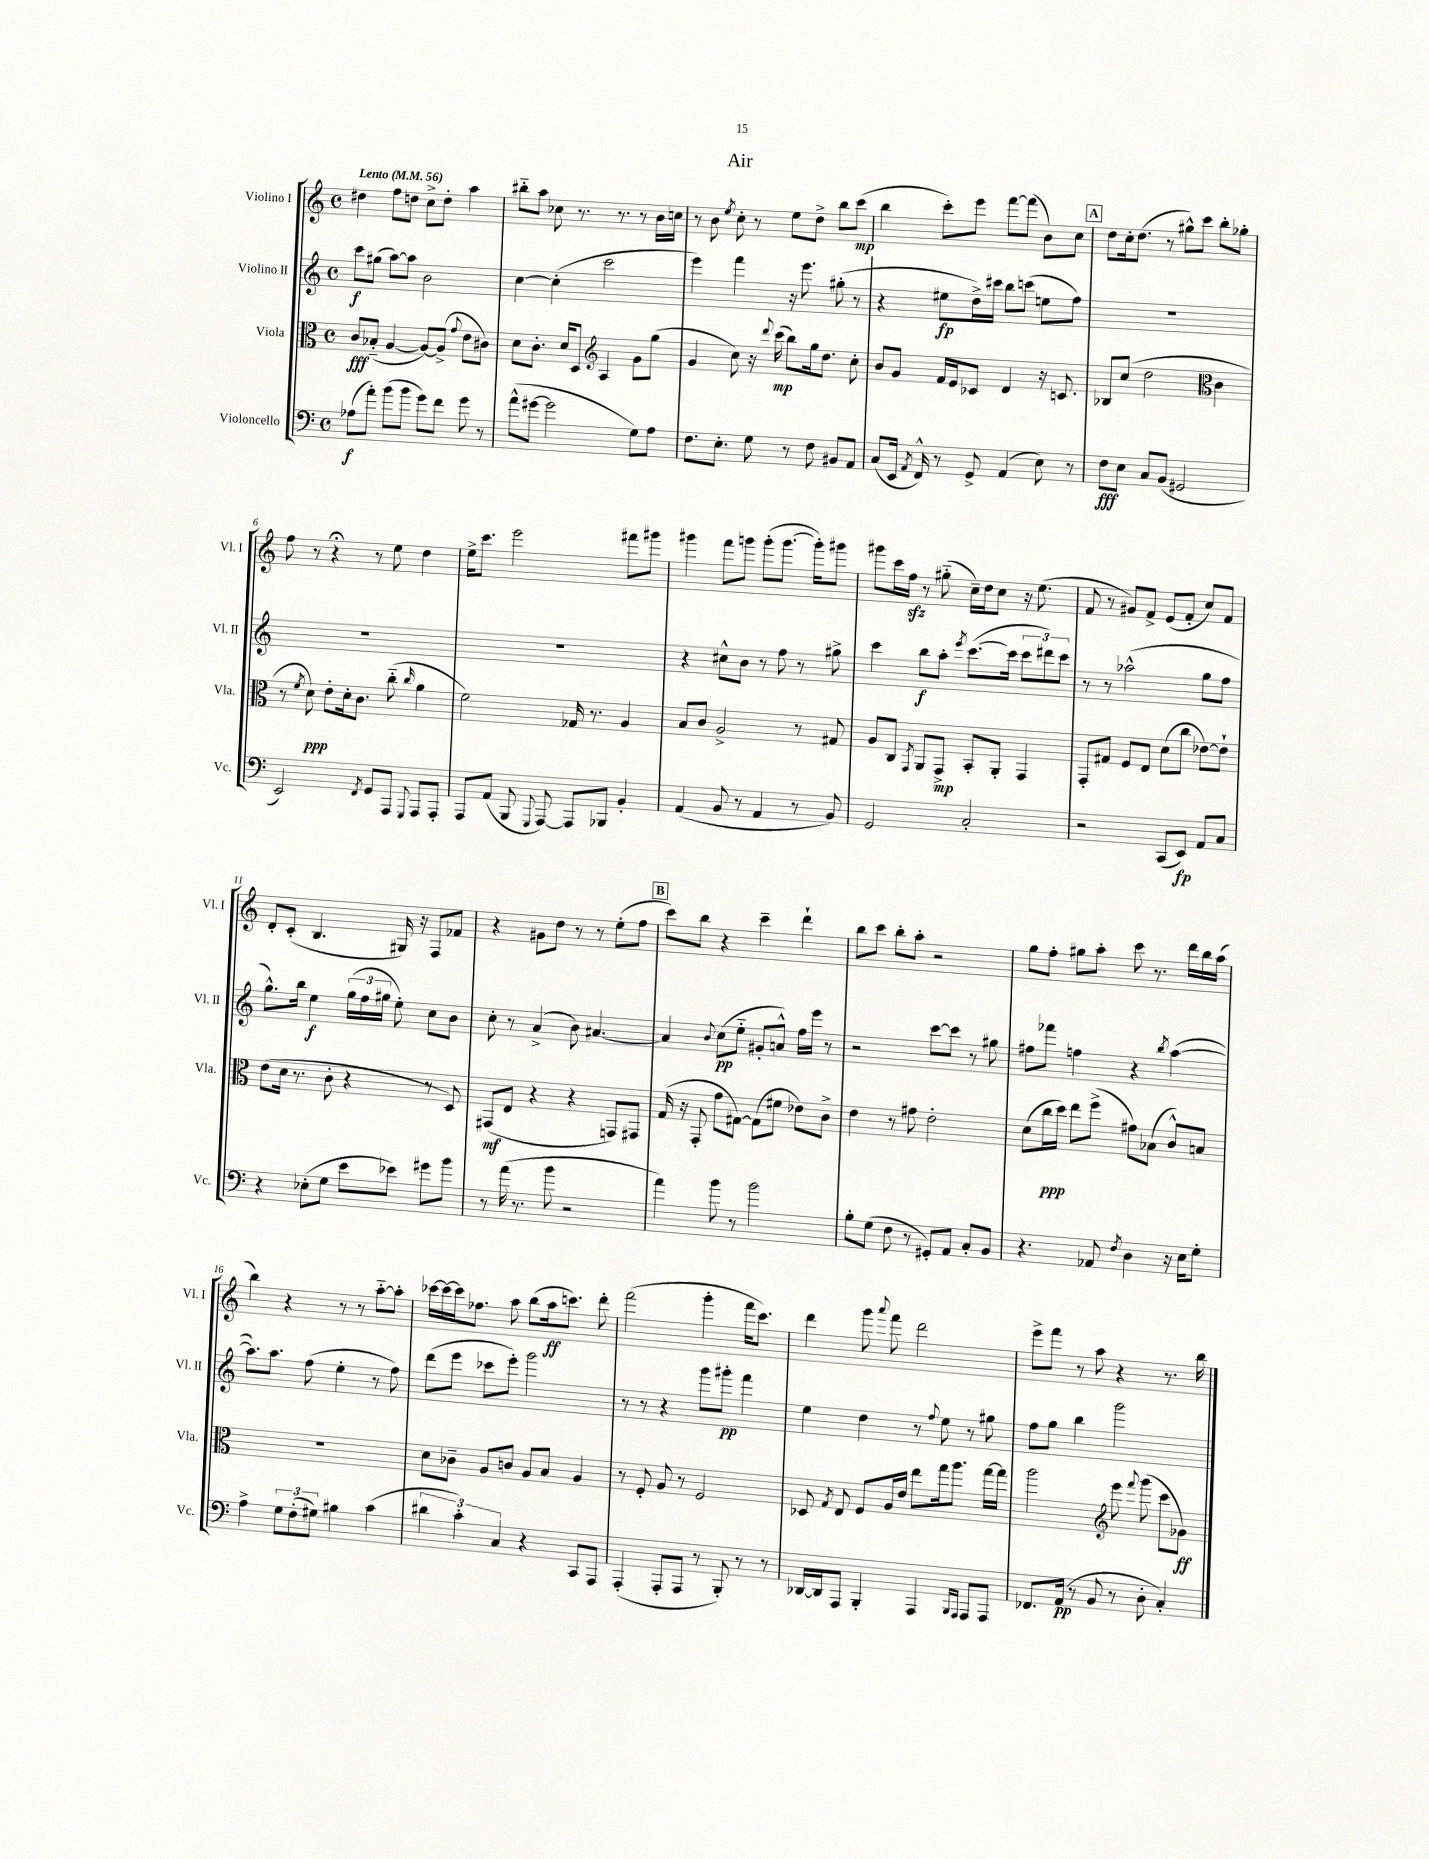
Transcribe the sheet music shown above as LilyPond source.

\header { title = "Air" }
<<
\new StaffGroup <<
\new Staff = "s0" \with { instrumentName = "Violino I" shortInstrumentName = "Vl. I" } {
    \clef treble \key c \major \defaultTimeSignature \time 4/4 \tempo "Lento" 4 = 56
    \autoBeamOff dis''4 f''8[ d''8] c''8[-> d''8]-. a''4 |
    bis''8[-_ a''8] ces''8 r8. r8. r8 b'16[ c''16] |
    r8 b'8 \acciaccatura { e''8 } c''8-. r8 e''8[ d''8]-> b''8[ c'''8]\mp( |
    b''4 c'''8[-.) e'''8] f'''8[~ f'''8]( b'8[) c''8] |
    \mark \markup { \box "A" } d''8[ c''16-. d''8.]( r8 gis''8[-^) c'''8] b''8[-. ges''8]-. |
    f''8 r8 r4\fermata r8 e''8 d''4 |
    e''16[-> c'''8.] e'''2 fis'''8[ gis'''8] |
    gis'''4 f'''8[ g'''8] g'''8[-.( g'''8.]~ g'''16[-.) gis'''8] |
    gis'''8[ c'''16 f''16]\sfz r8 gis''8-_( c''16[--) d''16 c''8] r16 e''8.( |
    f'8 r8 gis'8[) f'8]-> e'8[( f'8]-. c''8[) f'8] |
    d'8[-. c'8]-.( b4. gis16) r16 f8[ fes'8] |
    r4 gis'8[ d''8] r8 r8 e''8[-.( f''8] |
    \mark \markup { \box "B" } c'''8[) b''8] r4 c'''4-- d'''4-! |
    b''8[ c'''8] b''8[-. a''8]-. r2 |
    g''8[ f''8]-. gis''8[ a''8]-. c'''8 r8. d'''16[ b''16 a''16]( |
    b''4) r4 r8 r8 a''8[~-_ a''8]-. |
    ces'''16[~ ces'''16~ ces'''16 fes''8.] a''8 b''8[( a''16\ff c'''8.]) d'''8-. |
    f'''2( g'''4-. f'''16[ c'''8.]) |
    d'''4 g'''8 \appoggiatura { a'''8 } f'''8 d'''2 |
    e'''8[-> f'''8] r8 a''8 r4 r8. b''16 \bar "|." |
}
\new Staff = "s1" \with { instrumentName = "Violino II" shortInstrumentName = "Vl. II" } {
    \clef treble \key c \major \defaultTimeSignature \time 4/4
    \autoBeamOff c'''8[\f gis''8]( a''8[~) a''8] b'2 |
    c''4~ c''4-.( c'''2 |
    e'''4) f'''4 r16 e'''8. gis''8-.( r8 |
    r4 eis''8[\fp d''16->) cis'''16] b''8[ c'''8]( e''8[ f''8]) |
    \mark \markup { \box "A" } R1 |
    R1 |
    R1 |
    r4 cis''8[-^ b'8] r8 f''8 r8 gis''8-> |
    c'''4 b''8[\f a''8]-. \acciaccatura { e'''8 } c'''8.[~( c'''16] \tuplet 3/2 { c'''8[ dis'''8) c'''8] } |
    r8 r8 aes''2-^( g''8[ f''8] |
    g''8.[-^) b''16] e''4\f \tuplet 3/2 { g''16[( f''16 gis''16] } e''8-.) c''8[ b'8] |
    c''8-. r8 a'4->( b'8) ais'4.~ |
    \mark \markup { \box "B" } ais'4 \appoggiatura { b'8 } c''8[\pp( e''8]-_ gis'8[-. a'8]-^) f''16[ e'''16] r8 |
    r2 c'''8[~ c'''8] r8 gis''8 |
    fis''8[ fes'''8] f''4 r4 \acciaccatura { b''8 } a''4~( |
    a''8.[) a''8.] f''8( e''4-. r8 f''8) |
    d'''8[( e'''8] ces'''8[ e'''8]-.) g'''2 |
    r8 r8 r4 g'''8[ gis'''8]-.\pp f'''4 |
    e''4 d''4 r8 \appoggiatura { f''8 } e''8 r8 gis''8 |
    f''8[ g''8] b''4 g'''2 \bar "|." |
}
\new Staff = "s2" \with { instrumentName = "Viola" shortInstrumentName = "Vla." } {
    \clef alto \key c \major \defaultTimeSignature \time 4/4
    \autoBeamOff c'8[\fff bes8]-_( a4~ a8[~) a8]->( \appoggiatura { g'8 } e'8[ cis'8]) |
    d'8[ c'8.]-. d'16[ d8] \clef treble a4 g'8[ g''8]( |
    g'4 c''8) r16 \appoggiatura { d'''8 } c'''16\mp( b''8[) g''16 d''8.] c''8-. |
    b'8[ g'8] f'16[ e'16 ces'8] d'4 r16 c'8. |
    \mark \markup { \box "A" } bes8[ c''8]( d''2 \clef alto c'4 |
    r8 \acciaccatura { f'8 } d'8\ppp) e'8[-. d'16-. c'8.] c''8-_( \grace { c''16 } a'4 |
    f'2) ges16 r8. a4 |
    b8[ c'8] a2-> r8 gis8 |
    a8[ c8] \acciaccatura { g,8 } a,8[ g,8]->\mp b,8[-. a,8]-. g,4 |
    g,8[-. gis8] f8[ e8] d'8[( c''8] ees'8[~) ees'8]-! |
    e'8[( d'16] r8. c'8-. r4 r8 d8) |
    gis,8[\mf( e8] r4 r4 g,8[) gis,8] |
    \mark \markup { \box "B" } g16( r16 g,8-. g'8[ gis8]~) gis8[( fis'8] ees'8[) c'8]-> |
    e'4 r8 gis'8 e'2-. |
    d'8[( c''16\ppp d''16]) e''8[ f''8]->( gis'8[) bes8]( c'8[-^) b8] |
    R1 |
    d'8[ ces'8]-- a8[ c'8] a8[ b8] a4 |
    r8 f8-. a8 r8 f2 |
    des8 \acciaccatura { g8 } e8 f8[ a16 e'16] e''8[ g''16 a''8.] g''16[~ g''16] |
    a''2 \clef treble e'''8 \appoggiatura { f'''8 } g'''8( c'''8[ ges'8]\ff) \bar "|." |
}
\new Staff = "s3" \with { instrumentName = "Violoncello" shortInstrumentName = "Vc." } {
    \clef bass \key c \major \defaultTimeSignature \time 4/4
    \autoBeamOff aes8[\f( a'8]-.) b'8[( b'8] g'8[) f'8] g'8 r8 |
    a'8[-^( gis'8]~ gis'2 g8[) a8] |
    f8.[ e8.]-. g8 r8 f8 bis,8[ a,8] |
    c8[( e,16] \acciaccatura { a,8 } f,16-^) r8 g,8-> a,4( e8) r8 |
    \mark \markup { \box "A" } f8[\fff e8] c8[ b,8]( gis,2 |
    e,2) \acciaccatura { f,8 } g,8[ a,,8] \appoggiatura { g,,8 } a,,8[ a,,8]-. |
    a,,8[ a,8]( b,,8 \appoggiatura { g,,8 } a,,8~) a,,8[ bes,,8] b,4-. |
    a,4( b,8 r8 a,4 r8 b,8) |
    g,2 c2-. |
    r2 c,8[( e,8]\fp) a,8[ c8] |
    r4 ees8[-.( g8] e'8[ ees'8]) gis'8[ b'8] |
    r8 a'16( r8. b'8 r2 |
    \mark \markup { \box "B" } a'4) b'8 r8 b'2 |
    b8[-. g8]( f8 r8 gis,8[-.) a,8] c8[-. b,8] |
    r4. aes,8 \acciaccatura { f8 } d4 r16 e16[ g8]-. |
    a4-> \tuplet 3/2 { g8[ f8-.( gis8]) } bis4 c'4( |
    \tuplet 3/2 { dis'4 c'4-.) c4 } r4 c,8[ a,,8] |
    a,,4-.( a,,8[-. a,,8] r8 b,,8-.) r8 r8 |
    des,16[~ des,16 a,,8] b,,4-. a,,4 \grace { b,,16[ a,,16] } a,,8[ a,,8] |
    fes,8.[ a,16]\pp( r8 b,8 r8 d8-. c4-.) \bar "|." |
}
>>
>>
